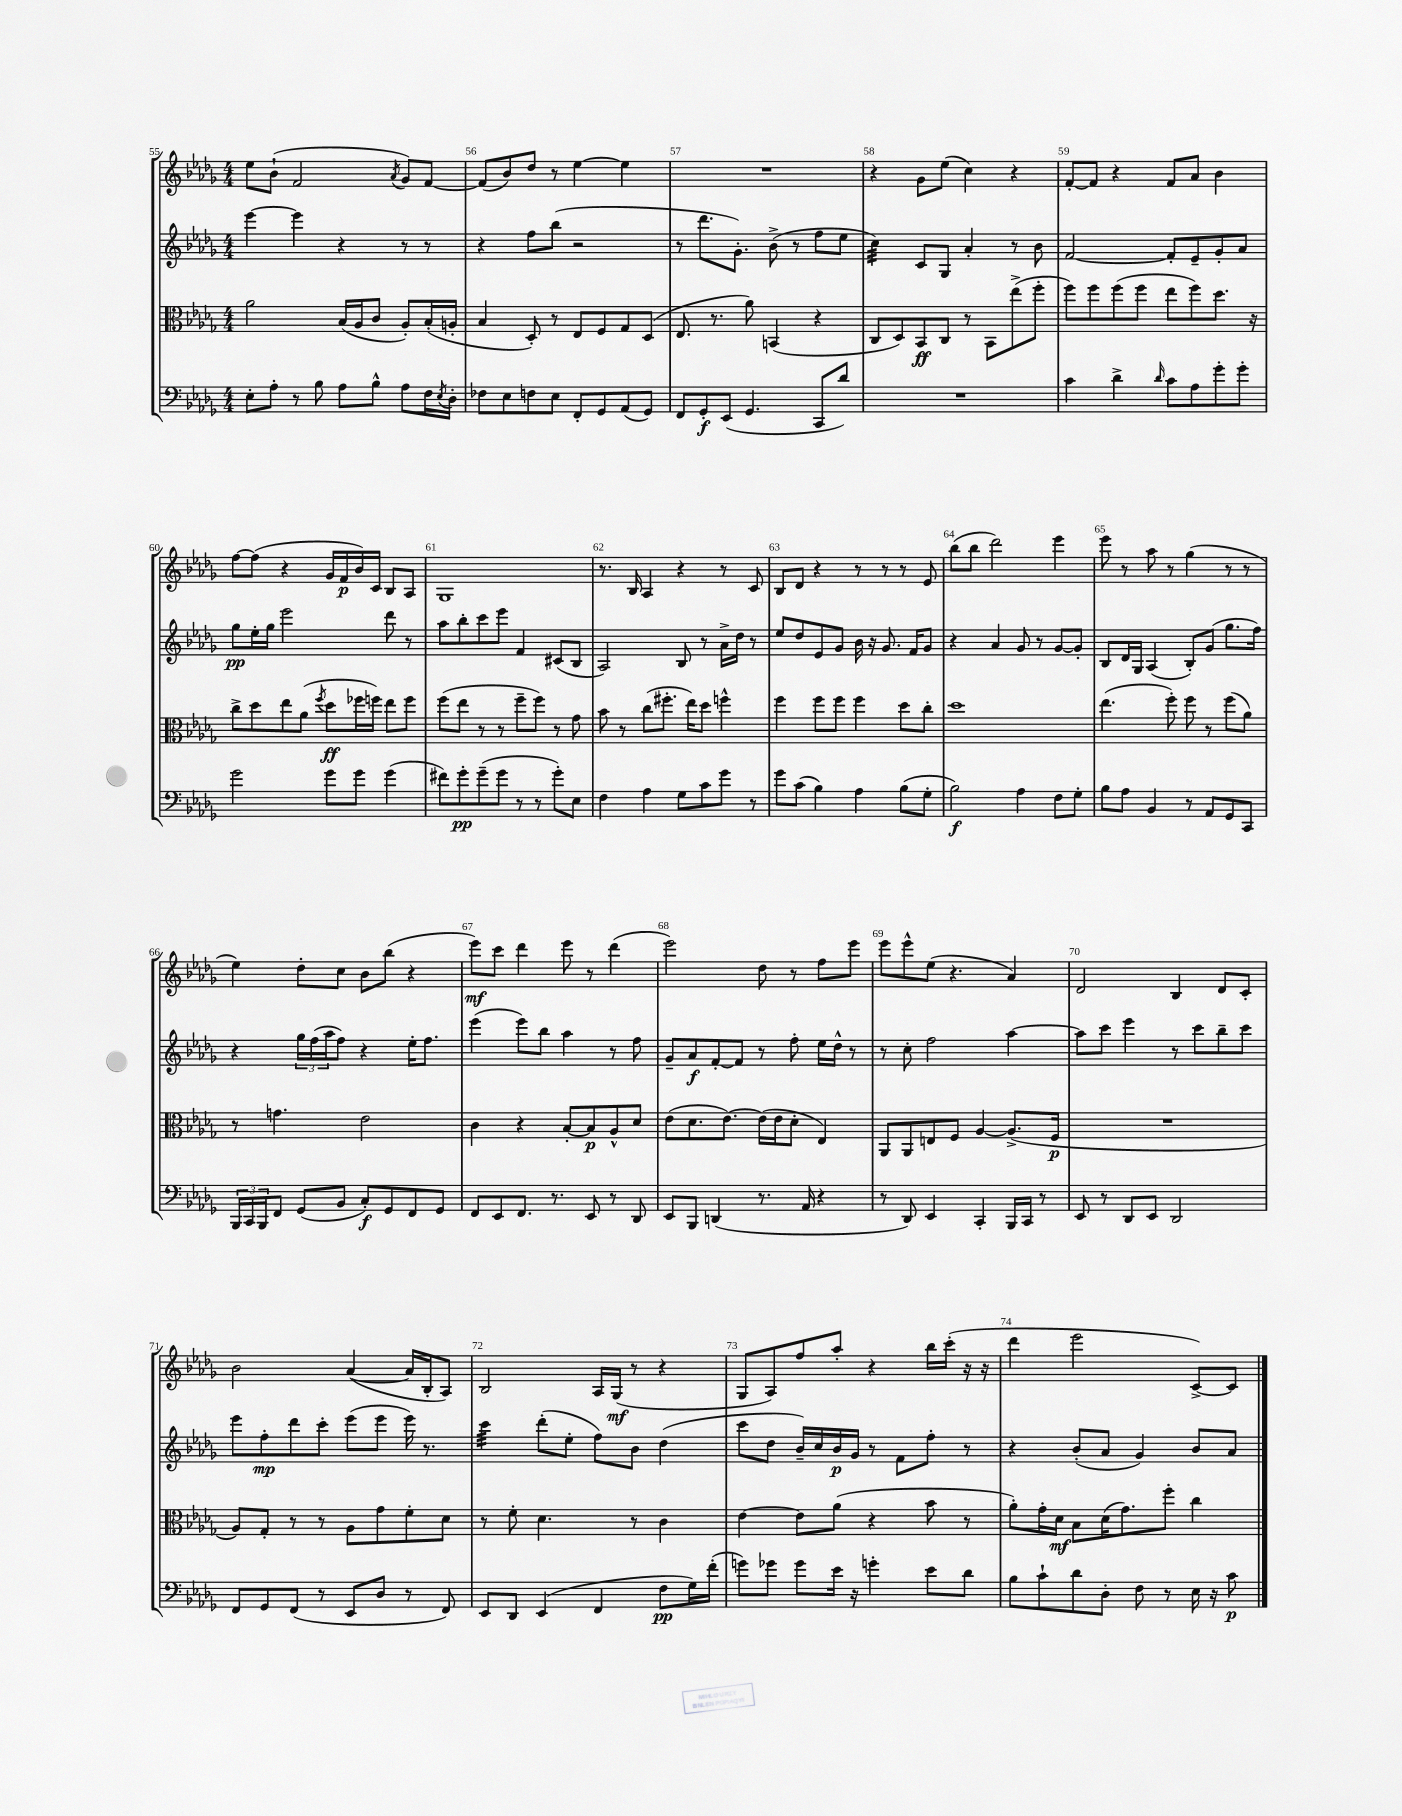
<<
\new StaffGroup <<
\new Staff = "s0" {
    \clef treble \key des \major \numericTimeSignature \time 4/4
    ees''8 bes'8-!( f'2 \acciaccatura { aes'8 } ges'8) f'8~ |
    f'8( bes'8) des''8 r8 ees''4~ ees''4 |
    R1 |
    r4 ges'8 ees''8( c''4) r4 |
    f'8~-. f'8 r4 f'8 aes'8 bes'4 |
    f''8~ f''8( r4 ges'16 f'16\p bes'16) c'16 bes8 aes8 |
    ges1 |
    r8. bes16 aes4 r4 r8 c'8 |
    bes8 des'8 r4 r8 r8 r8 ees'8 |
    bes''8( bes''8 des'''2) ees'''4 |
    ees'''8 r8 aes''8 r8 ges''4( r8 r8 |
    ees''4) des''8-. c''8 bes'8 bes''8( r4 |
    ees'''8\mf) c'''8 des'''4 ees'''8 r8 des'''4( |
    ees'''2) des''8 r8 f''8 ees'''8 |
    ees'''8 ees'''8-^ ees''8( r4. aes'4) |
    des'2 bes4 des'8 c'8-. |
    bes'2 aes'4~( aes'16 bes16-. aes8) |
    bes2 aes16 ges16\mf( r8 r4 |
    ges8 aes8) f''8 aes''8-. r4 bes''16 c'''16-.( r16 r16 |
    des'''4 ees'''2 c'8~->) c'8 \bar "|." |
}
\new Staff = "s1" {
    \clef treble \key des \major \numericTimeSignature \time 4/4
    ees'''4~ ees'''4 r4 r8 r8 |
    r4 f''8 bes''8( r2 |
    r8 des'''8. ges'8.-.) bes'8->( r8 f''8 ees''8 |
    c''4:32) c'8 ges8 aes'4-. r8 bes'8 |
    f'2~ f'8-. ees'8-- ges'8-. aes'8 |
    ges''8\pp ees''16-. ges''16 ees'''2 des'''8 r8 |
    aes''8 bes''8-. c'''8 ees'''8 f'4 cis'8( bes8 |
    aes2) bes8 r8 aes'16-> des''16 r8 |
    ees''8 des''8 ees'8 ges'8 bes'16 r16 ges'8. f'16 ges'8 |
    r4 aes'4 ges'8 r8 ges'8~ ges'8-. |
    bes8 des'16 ges16 aes4( bes8-.) ges'8( ges''8. f''16) |
    r4 \tuplet 3/2 { ges''16 f''16( aes''16 } f''8) r4 ees''16-. f''8. |
    ees'''4( ees'''8) bes''8 aes''4 r8 f''8 |
    ges'8-- aes'8\f f'8~-. f'8 r8 f''8-. ees''16 des''16-^ r8 |
    r8 c''8-. f''2 aes''4~ |
    aes''8 c'''8 ees'''4 r8 c'''8 bes''8-- c'''8 |
    ees'''8 f''8-.\mp des'''8 c'''8-. ees'''8( ees'''8 ees'''16) r8. |
    c'''4:32 des'''8-.( ees''8-. f''8) bes'8 des''4( |
    c'''8 des''8 bes'16--) c''16 bes'16\p ges'16 r8 f'8 f''8-. r8 |
    r4 bes'8-.( aes'8 ges'4) bes'8 aes'8 \bar "|." |
}
\new Staff = "s2" {
    \clef alto \key des \major \numericTimeSignature \time 4/4
    aes'2 bes16( aes16 c'8 aes8-.) bes16-.( a16-. |
    bes4 des8-.) r8 ees8 f8 ges8 des8( |
    ees8. r8. aes'8) b,4( r4 |
    c8 des8) bes,8\ff c8 r8 bes,8 ees''8->( f''8-. |
    f''8) f''8 f''8( f''8 ees''8 f''8) des''8. r16 |
    c''8-> des''8 ees''8 aes'8( \acciaccatura { f''8 } des''8\ff fes''16 f''16) ees''8 f''8 |
    f''8( ees''8 r8 r8 f''8-- f''8) r8 ges'8 |
    bes'8 r8 c''8( fis''8.-. ees''16) des''8 f''4-^ |
    f''4 f''8 f''8 f''4 des''8 c''8-. |
    des''1 |
    ees''4.( f''8-.) f''8 r8 f''8( aes'8) |
    r8 g'4. ees'2 |
    c'4 r4 bes8~-. bes8\p aes8-^ des'8 |
    ees'8( des'8. ees'8.~) ees'16( ees'16 des'8-. ees4) |
    aes,8 aes,8 e8 f8 aes4~ aes8.->( f16\p |
    R1 |
    aes8) ges8-. r8 r8 aes8 ges'8 f'8-. des'8 |
    r8 f'8-. des'4. r8 c'4 |
    ees'4~ ees'8 aes'8( r4 bes'8 r8 |
    aes'8-.) ges'16-. des'16\mf bes8 des'16( ges'8.) f''8-. c''4 \bar "|." |
}
\new Staff = "s3" {
    \clef bass \key des \major \numericTimeSignature \time 4/4
    ees8-. aes8-. r8 bes8 aes8 bes8-^ aes8 f16 \acciaccatura { ees8 } des16-. |
    fes8 ees8 f8 ees8 f,8-. ges,8 aes,8( ges,8) |
    f,8 ges,8-.\f ees,8( ges,4. c,8 des'8) |
    R1 |
    c'4 des'4-> \grace { des'16 } c'8 aes8 ges'8-. ges'8-. |
    ges'2 ges'8 ges'8 ges'4( |
    fis'8) ges'8-.\pp ges'8--( ges'8 r8 r8 ges'8-.) ees8 |
    f4 aes4 ges8 c'8 ges'8 r8 |
    ges'8 c'8( bes4) aes4 bes8( ges8-. |
    bes2\f) aes4 f8 ges8-. |
    bes8 aes8 bes,4 r8 aes,8 ges,8 c,8 |
    \tuplet 3/2 { bes,,16 c,16 bes,,16 } f,8 ges,8( bes,8 c8-.\f) ges,8 f,8 ges,8 |
    f,8 ees,8 f,8. r8. ees,8 r8 des,8 |
    ees,8 bes,,8 d,4( r8. aes,16 r4 |
    r8 des,8) ees,4 c,4-. bes,,16 c,16 r8 |
    ees,8 r8 des,8 ees,8 des,2 |
    f,8 ges,8 f,8( r8 ees,8 des8 r8 f,8) |
    ees,8 des,8 ees,4( f,4 f8\pp ges16) f'16-.( |
    g'8) ges'8 ges'8 ees'16 r16 g'4-. ees'8 des'8 |
    bes8 c'8-! des'8 des8-. f8 r8 ees16 r16 c'8\p \bar "|." |
}
>>
>>
\layout { \context { \Score currentBarNumber = #55 \override BarNumber.break-visibility = ##(#f #t #t) barNumberVisibility = #all-bar-numbers-visible } }
